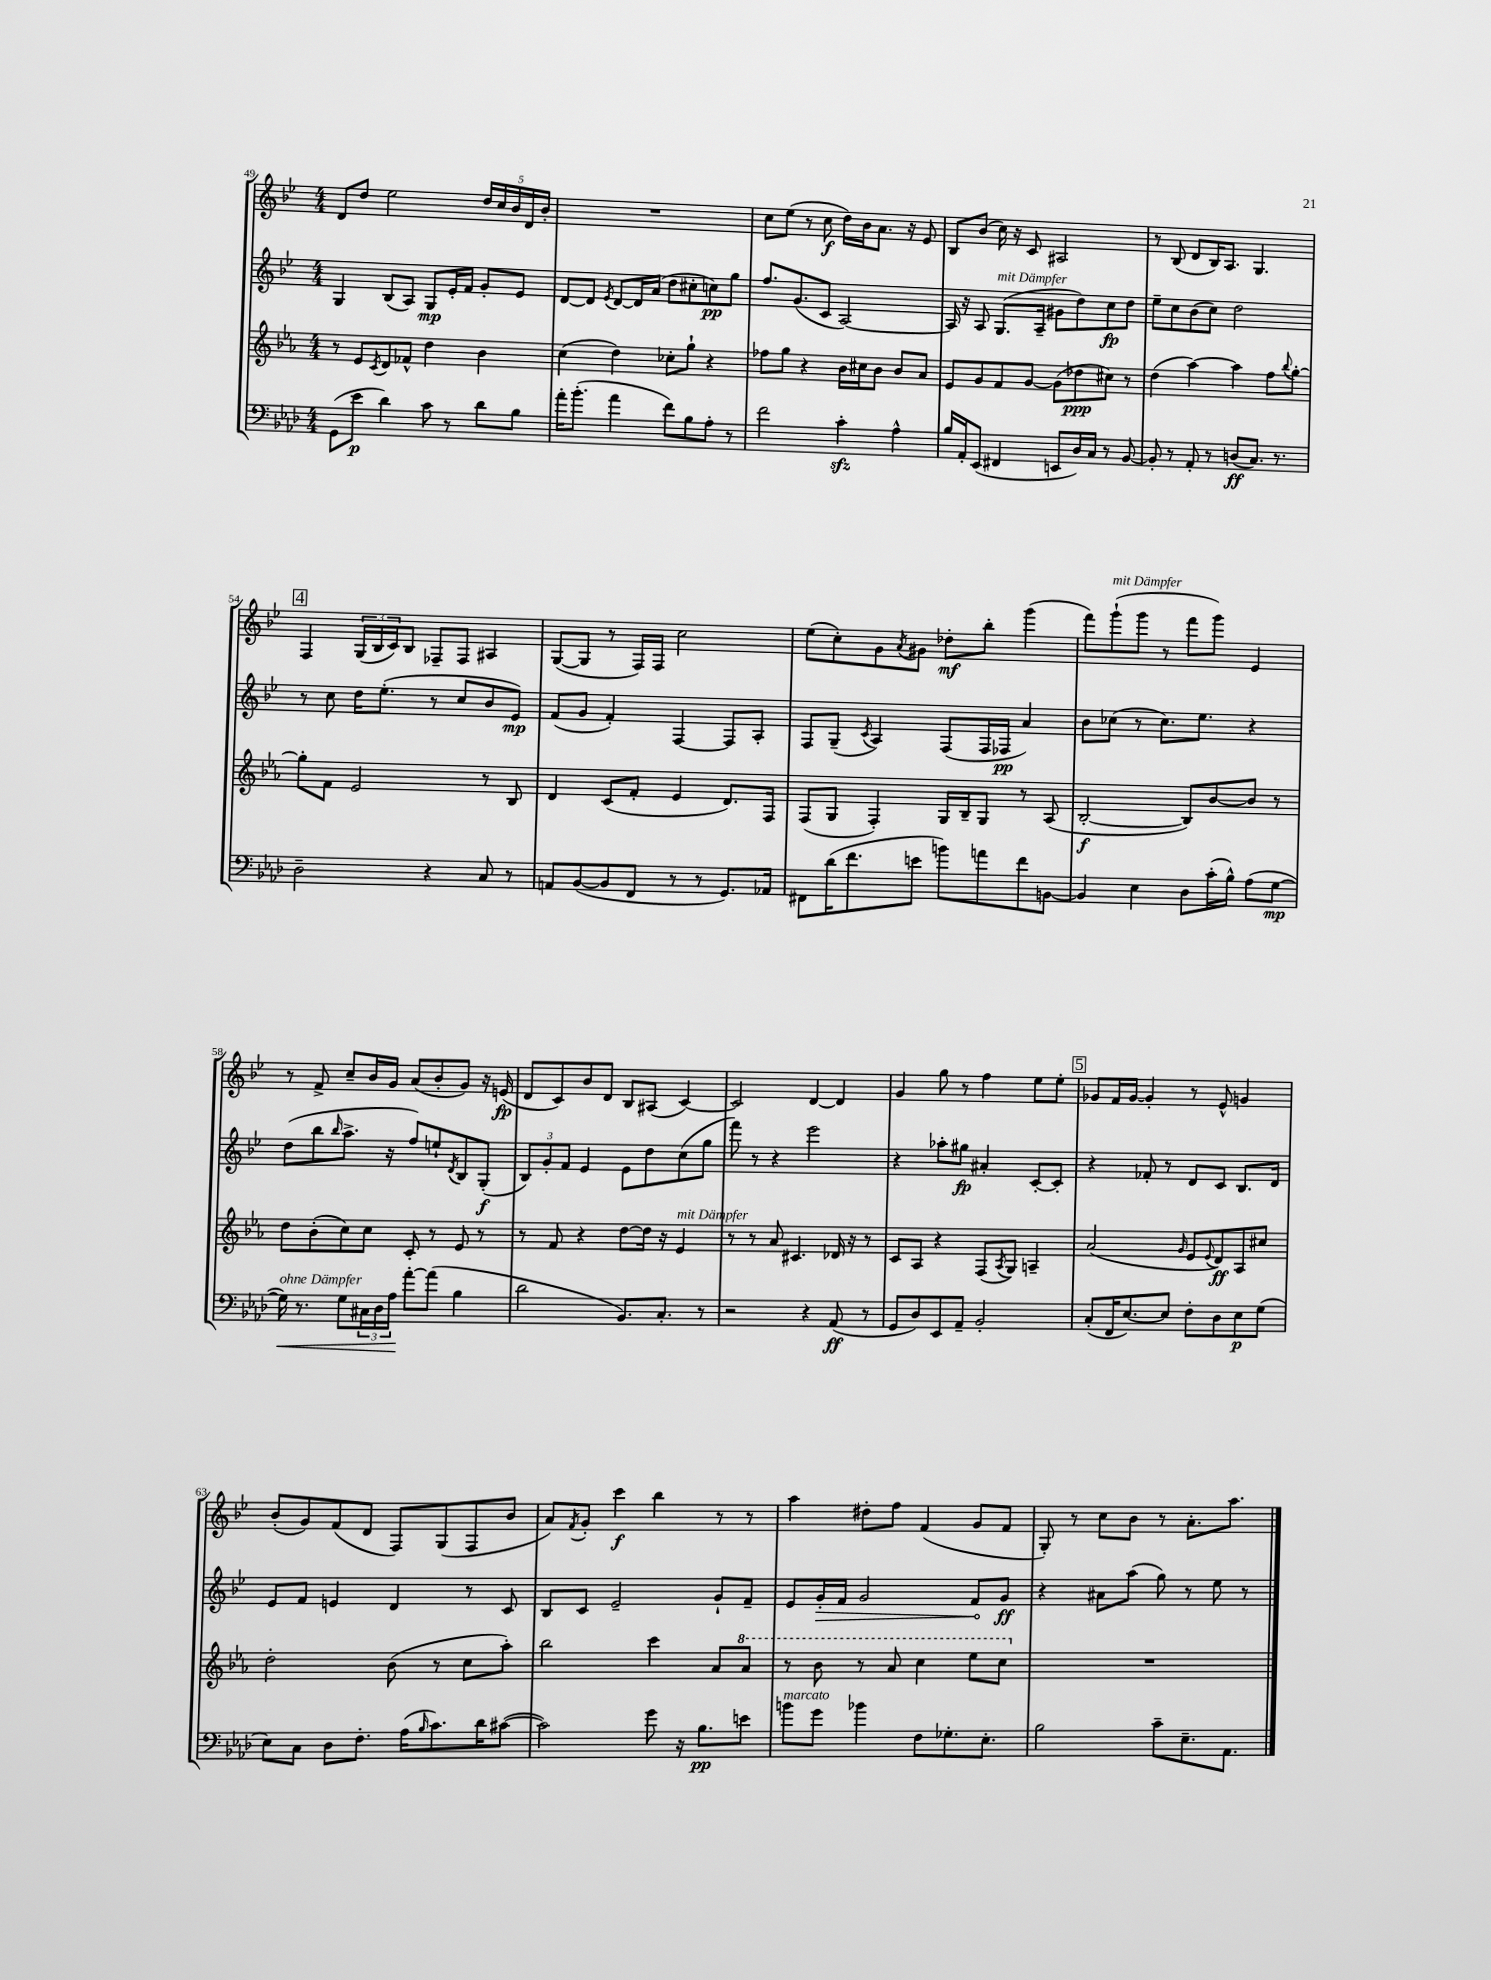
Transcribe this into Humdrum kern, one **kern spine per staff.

**kern	**kern	**kern	**kern
*staff4	*staff3	*staff2	*staff1
*clefF4	*clefG2	*clefG2	*clefG2
*k[b-e-a-d-]	*k[b-e-a-]	*k[b-e-]	*k[b-e-]
*M4/4	*M4/4	*M4/4	*M4/4
(8GG	8r	4G	8d
8e-	8e-	.	8dd
.	8qc	.	.
4d-)	8d	(8B-	2ee-
.	8f-^^	8A)	.
8c	4dd	8G	.
8r	.	16e-'	.
.	.	16f	.
8d-	4b-	8g'	20dd
.	.	.	20cc
.	.	.	20b-
8B-	.	8e-	.
.	.	.	20d
.	.	.	20b-'
=	=	=	=
16a-'	(4cc	[8d	1r
(8.b-'	.	.	.
.	.	8d]	.
.	.	8qe-	.
4a-	4dd)	[8d	.
.	.	16d]	.
.	.	(16a	.
8f)	8cc-'	8dd	.
8B-	8gg`	8cc#'	.
8A-'	4r	8cc)	.
8r	.	8gg	.
=	=	=	=
2f	8ff-	8.ff	8cc
.	8gg	.	(8ee-
.	.	(8.g	.
.	4r	.	8r
.	.	8c	8cc
4c'	16b-	[2A)	16dd)
.	16cc#	.	16b-
.	8b-	.	8.a
4A-^^	8b-	.	.
.	.	.	16r
.	8a-	.	8e-
=	=	=	=
16B-	8e-	16A]	8B-
16AA-'	.	16r	.
(8EE-	8g	8A	(8b-
4FF#	8f	(8.G	16cc)
.	.	.	16r
.	[8g	.	8c
.	.	16A~	.
8EE	(8g]	8g#	2A#
16D-)	8dd-	8dd)	.
16C	.	.	.
8r	8cc#)	8cc	.
[8BB-	8r	8dd	.
=	=	=	=
8BB-']	(4dd	8ee-~	8r
8r	.	8cc	(8B-
8AA-'	[4aa-)	(8b-	8d
8r	.	8cc)	16B-)
.	.	.	8.A
(8D	4aa-]	2dd	.
8.C)	.	.	4.G
.	8ff	.	.
8.r	.	.	.
.	8qqbb-	.	.
.	[8gg'	.	.
=	=	=	=
2D-~	8gg']	8r	4F
.	8f	8cc	.
.	2e-	16dd	(24G
.	.	.	24B-
.	.	(8.ee-'	.
.	.	.	24c)
.	.	.	8B-
4r	.	8r	8F-~
.	.	8cc	8F-
8C	8r	8b-	4A#
8r	8B-	8e-)	.
=	=	=	=
8AA	4d	(8f	([8G
([8BB-	.	8g	8G]
8BB-]	(8c	4f')	8r
8FF	8f'	.	16F)
.	.	.	16F
8r	4e-	[4F	2cc
8r	.	.	.
8.GG)	8.d)	8F]	.
.	.	8A'	.
16AA-	16F	.	.
=	=	=	=
8FF#	(8F	8F	(8ee-
(16d-	8G	(8G~	8cc')
8.f	.	.	.
.	.	8qc	.
.	4F')	4A)	8g
.	.	.	8qa
8e	.	.	8g#
8b)	16G	(8F	8dd-'
.	16B-~	.	.
8a	8G	16F	8bb-'
.	.	16F-	.
8f	8r	4a)	(4ggg
[8BB	(8A-	.	.
=	=	=	=
4BB]	[2B-'	8b-	8fff)
.	.	(8cc-	(8ggg`
4E-	.	8r	8ggg
.	.	8.cc-)	8r
8D-	8B-])	.	8fff
.	.	8.ee-	.
(16c'	[8b-	.	8ggg)
16B-^^)	.	.	.
(8A-	8b-]	4r	4e-
[8G	8r	.	.
=	=	=	=
16G])	8dd	(8dd	8r
8.r	.	.	.
.	(8b-'	8bb-	8f^
.	.	16qqbb-	.
8G	8cc)	8.aa^	8cc~
24C#	8cc	.	16b-
24D-	.	.	.
.	.	16r	16g
24A-	.	.	.
[8a-'	8c'	8ff)	(8a
(8a-]	8r	8ee`	8b-'
.	.	8qd	.
4B-	8e-	8B-	8g)
.	8r	(8G'	16r
.	.	.	(16e
=	=	=	=
2d-	8r	12B-)	8d
.	.	12g'	.
.	8f	.	8c)
.	.	12f	.
.	4r	4e-	8b-
.	.	.	8d
8.BB-)	[8dd	8e-	8B-
.	16dd]	8dd	(8A#
8.C'	16r	.	.
.	4e-	(8cc	[4c)
8r	.	8gg	.
=	=	=	=
2r	8r	8fff)	2c]
.	8r	8r	.
.	8a-	4r	.
.	4.c#	.	.
4r	.	2eee-	[4d
(8AA-	16d-	.	4d]
.	16r	.	.
8r	8r	.	.
=	=	=	=
8GG	8c	4r	4g
8D-)	8A-	.	.
8EE-	4r	8aa-'	8gg
8AA-~	.	8gg#	8r
2BB-'	(8F	4a#'	4ff
.	8qA-	.	.
.	8G)	.	.
.	4A~	[8c'	8ee-
.	.	8c']	8ee-'
=	=	=	=
(8C'	(2a-	4r	8g-
16FF	.	.	16f
[8.E-)	.	.	[16g-
.	.	8f-'	4g-']
8E-]	.	8r	.
.	16qqg	.	.
8F'	8e-	8d	8r
.	8qqe-	.	.
8D-	8d)	8c	8e-^^
8E-	8A-	8.B-	4g
(8G	8cc#	.	.
.	.	16d	.
=	=	=	=
8E-)	2dd'	8e-	(8b-'
8C	.	8f	8g)
8D-	.	4e	(8f
8.F'	.	.	8d
.	(8b-	4d	8F)
(16A-	.	.	.
16qqB-	.	.	.
8.c)	8r	.	(8G
.	8cc	8r	8F
16d-	.	.	.
([8c#	8aa-')	8c	8b-
=	=	=	=
2c#])	2bb-	8B-	8a)
.	.	.	8qf
.	.	8c	8g'
.	.	2e-~	4ccc
8g	4ccc	.	4bb-
16r	.	.	.
8.B-	.	.	.
.	8a-	8g`	8r
8e	8aa-	8f~	8r
=	=	=	=
8b	8r	8e-	4aa
8g	8bb-	16g'	.
.	.	16f	.
4b-	8r	2g	8dd#'
.	8aa-	.	8ff
8F	4ccc	.	(4f
8.G-'	.	.	.
.	8eee-	8f	8g
8.E-'	.	.	.
.	8ccc	8g	8f
=	=	=	=
2B-	1r	4r	8G')
.	.	.	8r
.	.	8a#	8cc
.	.	(8aa	8b-
8c~	.	8gg)	8r
8.E-~	.	8r	8.a'
.	.	8ee-	.
8.AA-	.	.	8.aa
.	.	8r	.
==	==	==	==
*-	*-	*-	*-
